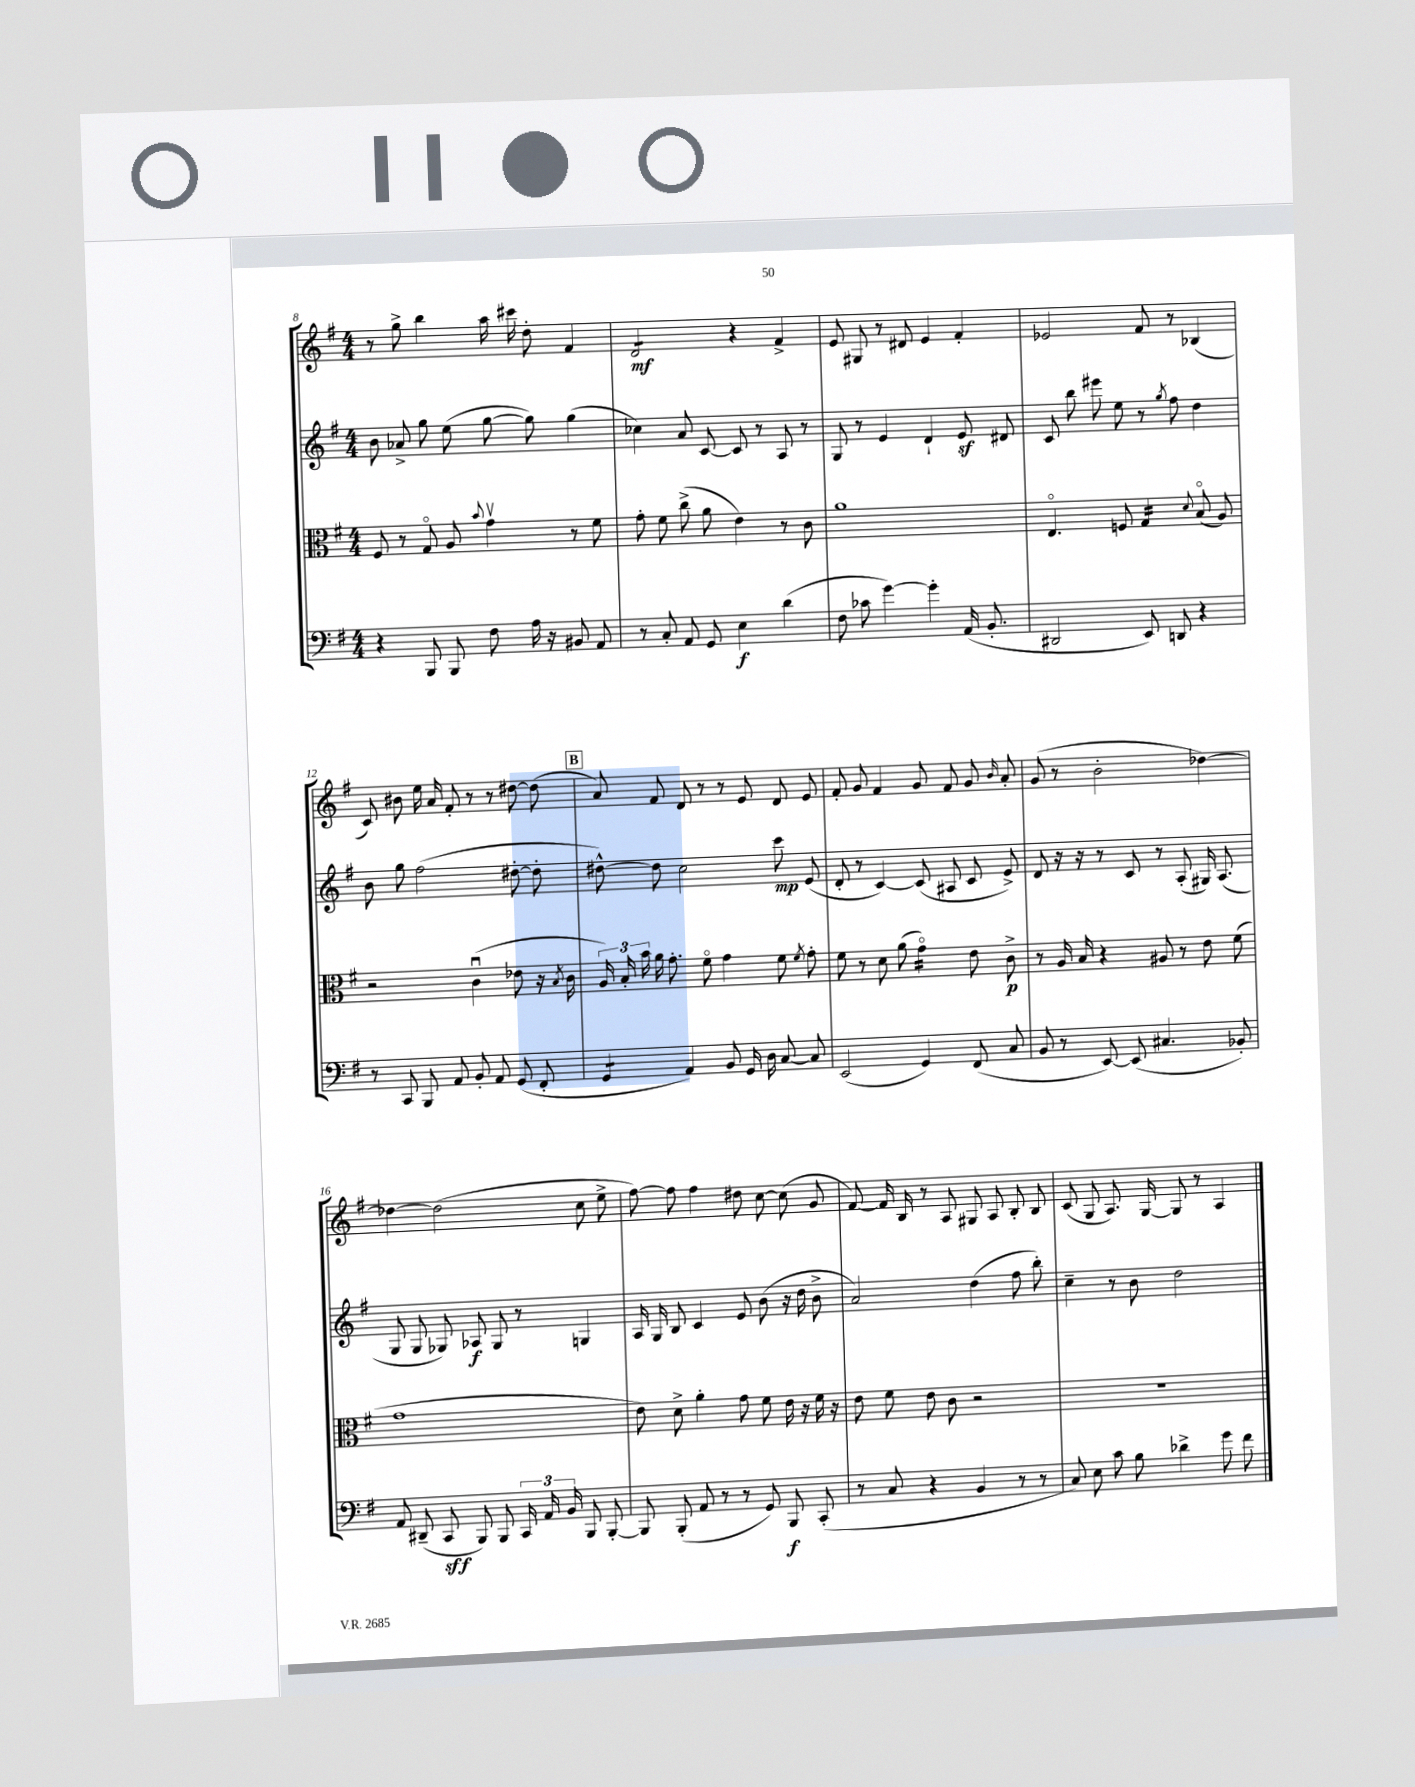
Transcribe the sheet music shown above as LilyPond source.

<<
\new StaffGroup <<
\new Staff = "s0" {
    \clef treble \key g \major \numericTimeSignature \time 4/4
    \autoBeamOff r8 g''8-> b''4 a''16 cis'''16 d''8-. fis'4 |
    d'2:8\mf r4 fis'4-> |
    e'8 gis8 r8 dis'8 e'4 fis'4-. |
    ees'2 fis'8 r8 bes4( |
    c'8) bis'8 e''16 a'16 fis'8-. r8 r8 dis''8~ dis''8( |
    \mark \markup { \box "B" } a'8) fis'8 d'8 r8 r8 e'8 d'8 e'8 |
    fis'8-. g'8 fis'4 g'8 fis'8 g'8 \grace { b'16 } a'8-. |
    g'8( r8 b'2-. des''4~) |
    des''4~ des''2( c''8 e''8-> |
    fis''8~) fis''8 fis''4 dis''8 c''8~ c''8( g'8 |
    fis'8~) fis'16 b16 r8 a8 gis8 a8 b8-. b8 |
    c'8( g8 a8.) g16~ g8 r8 a4 \bar "|." |
}
\new Staff = "s1" {
    \clef treble \key g \major \numericTimeSignature \time 4/4
    \autoBeamOff b'8 aes'8-> g''8 e''8( g''8~ g''8) g''4( |
    ces''4) a'8 c'8~ c'8 r8 a8 r8 |
    g8 r8 e'4 d'4-! e'8\sf dis'8 |
    c'8 b''8 eis'''8 e''8 r8 \acciaccatura { g''8 } fis''8 d''4 |
    b'8 g''8 fis''2( dis''8~-. dis''8-. |
    \mark \markup { \box "B" } dis''8~-^) dis''8 c''2 c'''8\mp e'8( |
    d'8-. r8 c'4~) c'8( ais8 c'8 e'8->) |
    d'8 r16 r16 r8 c'8 r8 a8-.( gis16) a8.( |
    g8 g8 ges8) aes8\f ges8 r8 g4 |
    a16 g16 b8 c'4 e'8 b'8( r16 d''16 b'8-> |
    a'2) d''4( fis''8 b''8-.) |
    c''4-- r8 b'8 d''2 \bar "|." |
}
\new Staff = "s2" {
    \clef alto \key g \major \numericTimeSignature \time 4/4
    \autoBeamOff fis8 r8 g8\flageolet a8 \appoggiatura { b'8 } g'4\upbow r8 fis'8 |
    g'8-. fis'8 c''8->( a'8 e'4) r8 c'8 |
    a'1 |
    e4.\flageolet f8 g4:16 \appoggiatura { d'8 } b8\flageolet( a8) |
    r2 c'4\downbow( ees'8 r16 \acciaccatura { b8 } c'16 |
    \mark \markup { \box "B" } \tuplet 3/2 { a16) b16-. b'16 } a'16 g'8.-. fis'8\flageolet g'4 fis'8 \acciaccatura { fis'8 } g'8-. |
    fis'8 r8 d'8 a'8( g'4:16\flageolet) e'8 c'8->\p |
    r8 a16 b16 r4 ais8 r8 e'8 fis'8( |
    g'1 |
    e'8) d'8-> a'4-. g'8 fis'8 e'16 r16 fis'16 r16 |
    e'8 fis'8 e'8 c'8 r2 |
    R1 \bar "|." |
}
\new Staff = "s3" {
    \clef bass \key g \major \numericTimeSignature \time 4/4
    \autoBeamOff r4 b,,8 b,,8 fis8 a16 r16 bis,8 a,8 |
    r8 c8-. a,8 g,8 e4\f d'4( |
    fis8 ces'8 g'4~) g'4-. a,16( b,8.-. |
    dis,2 e,8) d,8 r4 |
    r8 c,8 b,,8 a,8 b,8-. a,8 g,8( fis,8-. |
    \mark \markup { \box "B" } g,4:8 a,4) b,8 g,16 d16 c8~ c8 |
    e,2( g,4) fis,8( c8 |
    b,8 r8 e,8~) e,8( cis4. bes,8-.) |
    a,8 dis,8--( c,8\sff b,,8) b,,8 \tuplet 3/2 { c,16 a,16 b,16 } b,,8 b,,8~-. |
    b,,8 b,,8-.( a,8 r8 r8 g,8) b,,8\f c,8-.( |
    r8 c8 r4 b,4 r8 r8 |
    c8) e8 c'8 b8 des'4-> g'8 fis'8 \bar "|." |
}
>>
>>
\layout { \context { \Score currentBarNumber = #8 } }
